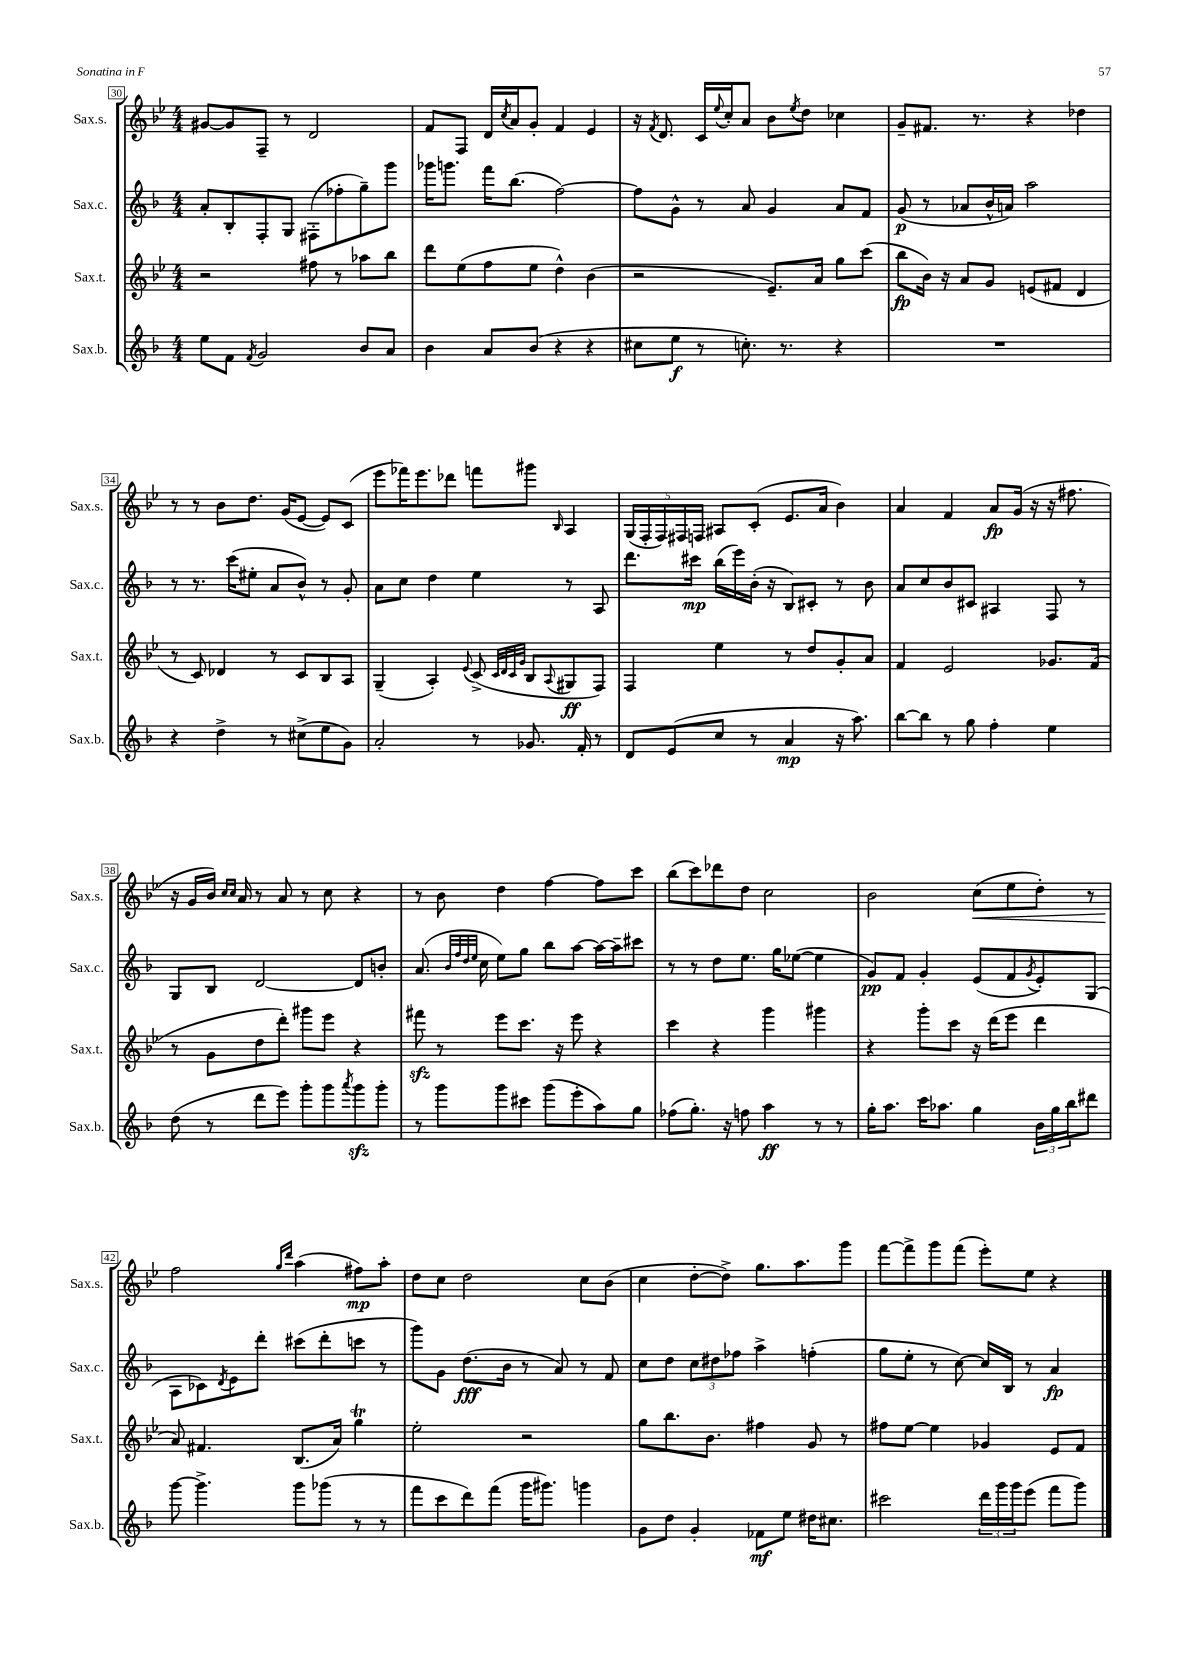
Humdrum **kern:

**kern	**dynam	**kern	**dynam	**kern	**dynam	**kern	**dynam
*part4	*part4	*part3	*part3	*part2	*part2	*part1	*part1
*staff4	*staff4	*staff3	*staff3	*staff2	*staff2	*staff1	*staff1
*I"Sax.b.	*	*I"Sax.t.	*	*I"Sax.c.	*	*I"Sax.s.	*
*I'Sax.b.	*	*I'Sax.t.	*	*I'Sax.c.	*	*I'Sax.s.	*
*clefG2	*	*clefG2	*	*clefG2	*	*clefG2	*
*k[b-]	*	*k[b-e-]	*	*k[b-]	*	*k[b-e-]	*
*M4/4	*	*M4/4	*	*M4/4	*	*M4/4	*
=30	=30	=30	=30	=30	=30	=30	=30
8ee\L	.	2r	.	8a'/L	.	[8g#X/L	.
8f\J	.	.	.	8B-'/	.	8g#/]	.
8qf/	.	.	.	.	.	.	.
2g/	.	.	.	8F'/	.	8F~/J	.
.	.	.	.	8G/J	.	8r	.
.	.	8ff#X\	.	(8F#X'\L	.	2d/	.
.	.	8r	.	8ff-X'\	.	.	.
8b-/L	.	8aa-X\L	.	8gg~\)	.	.	.
8a/J	.	8bb-\J	.	8ggg\J	.	.	.
=31	=31	=31	=31	=31	=31	=31	=31
4b-\	.	8ddd\L	.	16ggg-X\KL	.	8f/L	.
.	.	.	.	8.gggn\J	.	.	.
.	.	(8ee-\	.	.	.	8F/J	.
8a/L	.	8ff\	.	16fff\KL	.	16d/LL	.
.	.	.	.	.	.	8qcc/	.
.	.	.	.	(8.bb-\J	.	16a/J	.
(8b-/J	.	8ee-\J	.	.	.	8g'/J	.
4r	.	4dd^^\)	.	[2ff\)	.	4f/	.
4r	.	(4b-\	.	.	.	4e-/	.
=32	=32	=32	=32	=32	=32	=32	=32
8cc#X\L	.	2r	.	8ff\L]	.	16r	.
.	.	.	.	.	.	8qf/	.
.	.	.	.	.	.	8.d/	.
8ee\J	f	.	.	8g^^\J	.	.	.
8r	.	.	.	8r	.	16c/LL	.
.	.	.	.	.	.	8qqee-/	.
.	.	.	.	.	.	16cc'/J	.
8.ccn'\)	.	.	.	8a/	.	8a/J	.
.	.	8.e-~/L)	.	4g/	.	8b-\L	.
8.r	.	.	.	.	.	.	.
.	.	.	.	.	.	8qee-/	.
.	.	.	.	.	.	8dd\J	.
.	.	16a/Jk	.	.	.	.	.
4r	.	8gg\L	.	8a/L	.	4cc-X\	.
.	.	(8ccc\J	.	8f/J	.	.	.
=33	=33	=33	=33	=33	=33	=33	=33
1r	.	8bb-\L	fp	(8g/	p	8g~/L	.
.	.	16b-\Jk)	.	8r	.	8.f#X/J	.
.	.	16r	.	.	.	.	.
.	.	8a/L	.	8a-X/L	.	.	.
.	.	.	.	.	.	8.r	.
.	.	8g/J	.	16b-^^/L	.	.	.
.	.	.	.	16an/JJ)	.	.	.
.	.	(8en/L	.	2aa\	.	4r	.
.	.	8f#X/J	.	.	.	.	.
.	.	4d/	.	.	.	4dd-X\	.
!!LO:LB:g=z
=34	=34	=34	=34	=34	=34	=34	=34
4r	.	8r	.	8r	.	8r	.
.	.	8c/)	.	8.r	.	8r	.
4dd^\	.	4d-X/	.	.	.	8b-\L	.
.	.	.	.	(16ccc\KL	.	.	.
.	.	.	.	8ee#X'\J	.	8.dd\J	.
8r	.	8r	.	8a/L	.	.	.
.	.	.	.	.	.	(16g/KL	.
(8cc#X^\L	.	8c/L	.	8b-^^/J)	.	[8e-/J	.
8ee\	.	8B-/	.	8r	.	8e-/L])	.
8g\J)	.	8A/J	.	8g'/	.	(8c/J	.
=35	=35	=35	=35	=35	=35	=35	=35
2a'/	.	(4G~/	.	8a\L	.	8eee-\L	.
.	.	.	.	8cc\J	.	16fff-X\K)	.
.	.	.	.	.	.	8.eee-\	.
.	.	4A'/)	.	4dd\	.	.	.
.	.	.	.	.	.	8ddd-X\J	.
.	.	8qqe-/	.	.	.	.	.
8r	.	(8c^/	.	4ee\	.	8fffn\L	.
.	.	32qqc/LLL	.	.	.	.	.
.	.	32qqd/	.	.	.	.	.
.	.	32qqc/	.	.	.	.	.
.	.	32qqg/JJJ	.	.	.	.	.
8.g-X/	.	8B-/L	.	.	.	8ggg#X\J	.
.	.	8qqA/	.	.	.	16qqB-/	.
.	.	8G#X/	ff	8r	.	4A/	.
16f'/	.	.	.	.	.	.	.
8r	.	8F/J)	.	8A/	.	.	.
=36	=36	=36	=36	=36	=36	=36	=36
8d/L	.	4F/	.	8.ddd\L	.	(20G/LL	.
.	.	.	.	.	.	20F'/	.
.	.	.	.	.	.	20F/)	.
(8e/	.	.	.	.	.	.	.
.	.	.	.	.	.	20F#X/	.
.	.	.	.	16ccc#X\Jk	mp	.	.
.	.	.	.	.	.	20Fn/JJ	.
8cc/J	.	4ee-\	.	(16bb-\LL	.	8A#X/L	.
.	.	.	.	16eee\)	.	.	.
8r	.	.	.	(16b-'\JJ	.	(8c'/J	.
.	.	.	.	16r	.	.	.
4a/	mp	8r	.	8B-/L)	.	8.e-/L	.
.	.	8dd/L	.	8c#X'/J	.	.	.
.	.	.	.	.	.	16a/Jk	.
16r	.	8g'/	.	8r	.	4b-\)	.
8.aa\)	.	.	.	.	.	.	.
.	.	8a/J	.	8b-\	.	.	.
=37	=37	=37	=37	=37	=37	=37	=37
[8bb-\L	.	4f/	.	8a/L	.	4a/	.
8bb-\J]	.	.	.	8cc/	.	.	.
8r	.	2e-/	.	8b-/	.	4f/	.
8gg\	.	.	.	8c#X/J	.	.	.
4ff'\	.	.	.	4A#X/	.	8a/L	fp
.	.	.	.	.	.	(16g/Jk	.
.	.	.	.	.	.	16r	.
4ee\	.	8.g-X/L	.	8F/	.	16r	.
.	.	.	.	.	.	8.ff#X\	.
.	.	.	.	8r	.	.	.
.	.	(16f/Jk	.	.	.	.	.
!!LO:LB:g=z
=38	=38	=38	=38	=38	=38	=38	=38
(8dd\	.	8r	.	8G/L	.	16r	.
.	.	.	.	.	.	16g/LL	.
8r	.	8g\L	.	8B-/J	.	16b-/JJ)	.
.	.	.	.	.	.	16qqcc/LL	.
.	.	.	.	.	.	16qqcc/JJ	.
.	.	.	.	.	.	16a/	.
8ddd\L	.	8dd\	.	[2d/	.	8r	.
8eee\J)	.	8ddd'\J)	.	.	.	8a/	.
8ggg'\L	.	8ggg#X\L	.	.	.	8r	.
8ggg\	.	8eee-\J	.	.	.	8cc\	.
8qaaa/	.	.	.	.	.	.	.
8gggzz\	.	4r	.	8d/L]	.	4r	.
8ggg'\J	.	.	.	8bn'/J	.	.	.
=39	=39	=39	=39	=39	=39	=39	=39
8r	.	8fff#Xzz\	.	(8.a/	.	8r	.
8ggg\L	.	8r	.	.	.	8b-\	.
.	.	.	.	32qqb-/LLL	.	.	.
.	.	.	.	32qqff/	.	.	.
.	.	.	.	32qqdd/	.	.	.
.	.	.	.	32qqee/JJJ	.	.	.
.	.	.	.	16cc\	.	.	.
8ggg\	.	8eee-\L	.	8ee\L)	.	4dd\	.
8ccc#X\J	.	8.ccc\J	.	8gg\J	.	.	.
(8ggg\L	.	.	.	8bb-\L	.	[4ff\	.
.	.	16r	.	.	.	.	.
8eee'\	.	8eee-\	.	[8aa\J	.	.	.
8aa\)	.	4r	.	16aa\LL_	.	8ff\L]	.
.	.	.	.	16aa~\J]	.	.	.
8gg\J	.	.	.	8ccc#X\J	.	8ccc\J	.
=40	=40	=40	=40	=40	=40	=40	=40
(8ff-X\L	.	4ccc\	.	8r	.	(8bb-\L	.
8.gg'\J)	.	.	.	8r	.	8ccc\)	.
.	.	4r	.	8dd\L	.	8ddd-X\	.
16r	.	.	.	.	.	.	.
8ffn\	.	.	.	8.ee\J	.	8dd\J	.
4aa\	ff	4ggg\	.	.	.	2cc\	.
.	.	.	.	16gg\KL	.	.	.
.	.	.	.	([8ee-X\J	.	.	.
8r	.	4ggg#X\	.	4ee-\]	.	.	.
8r	.	.	.	.	.	.	.
=41	=41	=41	=41	=41	=41	=41	=41
16gg'\KL	.	4r	.	8g/L)	pp	2b-\	.
8.aa\J	.	.	.	.	.	.	.
.	.	.	.	8f/J	.	.	.
16ccc\KL	.	8ggg'\L	.	4g'/	.	.	.
8.aa-X\J	.	.	.	.	.	.	.
.	.	8ccc\J	.	.	.	.	.
!	!	!	!	!	!	!	!LO:HP:b
4gg\	.	16r	.	(8e/L	.	(8cc\L	<
.	.	(16ddd\KL	.	.	.	.	.
.	.	8eee-\J	.	8f/	.	8ee-\	.
.	.	.	.	8qg/	.	.	.
24b-\LL	.	4ddd\	.	8e'/)	.	8dd'\J)	.
24gg\	.	.	.	.	.	.	.
24bb-\J	.	.	.	.	.	.	.
8ddd#X\J	.	.	.	(8G/J	.	8r	.
!!LO:LB:g=z
=42	=42	=42	=42	=42	=42	=42	=42
[8ggg\	.	8a/)	.	8A\L	.	2ff\	.
4.ggg^\]	.	4.f#X/	.	8c-X\)	.	.	.
.	.	.	.	8qd/	.	.	.
.	.	.	.	8e\	.	.	.
.	.	.	.	8ddd'\J	.	.	.
.	.	.	.	.	.	16qqgg/LL	.
.	.	.	.	.	.	16qqddd/JJ	.
8ggg\L	.	(8.B-/L	.	(8ccc#X\L	.	(4aa\	[
(8ggg-X\J	.	.	.	8ddd'\	.	.	.
.	.	16a/Jk)	.	.	.	.	.
8r	.	4ggT\	.	8cccn\J	.	8ff#X\L)	mp
8r	.	.	.	8r	.	8aa'\J	.
=43	=43	=43	=43	=43	=43	=43	=43
8fff\L	.	2ee-'\	.	8ggg\L)	.	8dd\L	.
8ccc\	.	.	.	8g\J	.	8cc\J	.
8ddd\)	.	.	.	(8.dd\L	fff	2dd\	.
(8fff\J	.	.	.	.	.	.	.
.	.	.	.	16b-\Jk	.	.	.
16ggg\KL	.	2r	.	8r	.	.	.
8.ggg#X\J)	.	.	.	.	.	.	.
.	.	.	.	8a/)	.	.	.
4gggn\	.	.	.	8r	.	8cc\L	.
.	.	.	.	8f/	.	(8b-\J	.
=44	=44	=44	=44	=44	=44	=44	=44
8g\L	.	8gg\L	.	8cc\L	.	4cc\	.
8dd\J	.	8.bb-\	.	8dd\J	.	.	.
4g'/	.	.	.	12cc\L	.	[8dd'\L	.
.	.	8.b-\J	.	.	.	.	.
.	.	.	.	12dd#X\	.	.	.
.	.	.	.	.	.	8dd^\J])	.
.	.	.	.	12ff-X\J	.	.	.
8f-X\L	mf	4ff#X\	.	4aa^\	.	8.gg\L	.
8ee\J	.	.	.	.	.	.	.
.	.	.	.	.	.	8.aa\	.
16dd#X\KL	.	8g/	.	(4ffn'\	.	.	.
8.cc#X\J	.	.	.	.	.	.	.
.	.	8r	.	.	.	8ggg\J	.
=45	=45	=45	=45	=45	=45	=45	=45
2ccc#X\	.	8ff#X\L	.	8gg\L	.	[8fff\L	.
.	.	[8ee-\J	.	8ee'\J	.	8fff^\]	.
.	.	4ee-\]	.	8r	.	8ggg\	.
.	.	.	.	[8cc\)	.	(8fff\J	.
24ddd\LL	.	4g-X/	.	16cc/LL]	.	8eee-'\L)	.
24ggg\	.	.	.	.	.	.	.
.	.	.	.	16B-/JJ	.	.	.
24ggg\J	.	.	.	.	.	.	.
(8eee\J	.	.	.	8r	.	8ee-\J	.
8fff\L	.	8e-/L	.	4a/	fp	4r	.
8ggg\J)	.	8f/J	.	.	.	.	.
==	==	==	==	==	==	==	==
*-	*-	*-	*-	*-	*-	*-	*-
